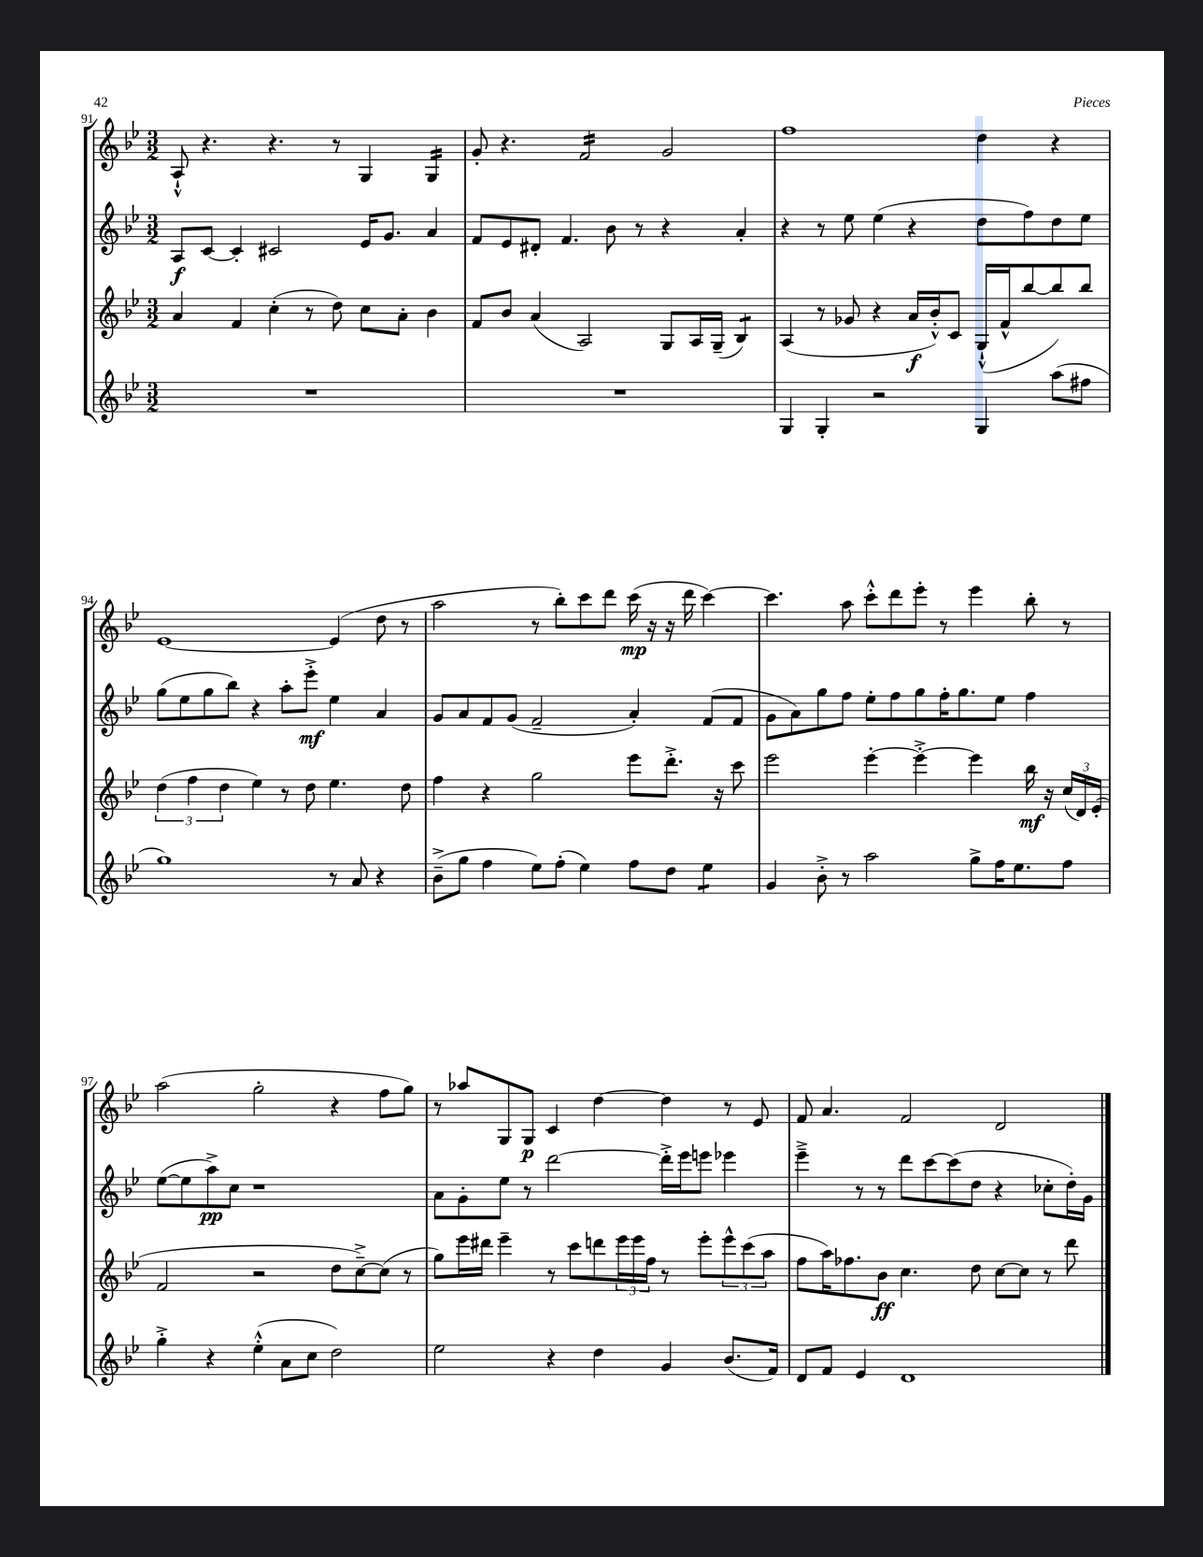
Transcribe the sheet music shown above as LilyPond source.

<<
\new StaffGroup <<
\new Staff = "s0" {
    \clef treble \key bes \major \numericTimeSignature \time 3/2
    a8-!-^ r4. r4. r8 g4 g4:16 |
    g'8-. r4. f'2:16 g'2 |
    f''1 d''4 r4 |
    ees'1~ ees'4( d''8 r8 |
    a''2 r8 bes''8-.) c'''8 d'''8 c'''16\mp( r16 r16 d'''16 c'''4~) |
    c'''4. a''8 c'''8-.-^ d'''8 ees'''8-. r8 ees'''4 bes''8-. r8 |
    a''2( g''2-. r4 f''8 g''8) |
    r8 aes''8 g8 g8\p c'4 d''4~ d''4 r8 ees'8 |
    f'8 a'4. f'2 d'2 \bar "|." |
}
\new Staff = "s1" {
    \clef treble \key bes \major \numericTimeSignature \time 3/2
    a8\f c'8~ c'4-. cis'2 ees'16 g'8. a'4 |
    f'8 ees'8 dis'8-. f'4. bes'8 r8 r4 a'4-. |
    r4 r8 ees''8 ees''4( r4 d''8 f''8) d''8 ees''8 |
    g''8( ees''8 g''8 bes''8) r4 a''8-. ees'''8-.->\mf ees''4 a'4 |
    g'8 a'8 f'8 g'8( f'2-- a'4-.) f'8( f'8 |
    g'8 a'8) g''8 f''8 ees''8-. f''8 g''8 f''16-. g''8. ees''8 f''4 |
    ees''8~( ees''8 a''8->\pp) c''8 r1 |
    a'8 g'8-. ees''8 r8 d'''2~ d'''16-.-> ees'''16 e'''8 ees'''4 |
    ees'''4---> r8 r8 d'''8 c'''8~ c'''8( d''8 r4 ces''8-. d''16-.) g'16 \bar "|." |
}
\new Staff = "s2" {
    \clef treble \key bes \major \numericTimeSignature \time 3/2
    a'4 f'4 c''4-.( r8 d''8) c''8 a'8-. bes'4 |
    f'8 bes'8 a'4( a2) g8 a16 g16--( bes4:8) |
    a4( r8 ges'8 r4 a'16\f bes'16-.-^) c'8 g16-!-^( f'16-^ bes''8~ bes''8) bes''8 |
    \tuplet 3/2 { d''4( f''4 d''4 } ees''4) r8 d''8 ees''4. d''8 |
    f''4 r4 g''2 ees'''8 d'''8.-.-> r16 c'''8 |
    ees'''2 ees'''4~-. ees'''4~-.-> ees'''4 bes''16\mf r16 \tuplet 3/2 { c''16( d'16) ees'16-.( } |
    f'2 r2 d''8 c''8~--->) c''8( r8 |
    g''8) ees'''16 dis'''16 ees'''4-- r8 c'''8 d'''8 \tuplet 3/2 { ees'''16 ees'''16 f''16 } r8 ees'''8-. \tuplet 3/2 { ees'''8-^ c'''8( a''8 } |
    f''8 a''16) fes''8. bes'8\ff c''4. d''8 c''8~ c''8 r8 d'''8 \bar "|." |
}
\new Staff = "s3" {
    \clef treble \key bes \major \numericTimeSignature \time 3/2
    R1. |
    R1. |
    g4 g4-. r2 g4 a''8( fis''8 |
    g''1) r8 a'8 r4 |
    bes'8--->( g''8 f''4 ees''8) f''8-.( ees''4) f''8 d''8 ees''4:8 |
    g'4 bes'8-.-> r8 a''2 g''8-> f''16 ees''8. f''8 |
    g''4-.-> r4 ees''4-.-^( a'8 c''8 d''2) |
    ees''2 r4 d''4 g'4 bes'8.( f'16) |
    d'8 f'8 ees'4 d'1 \bar "|." |
}
>>
>>
\layout { \context { \Score currentBarNumber = #91 } }
